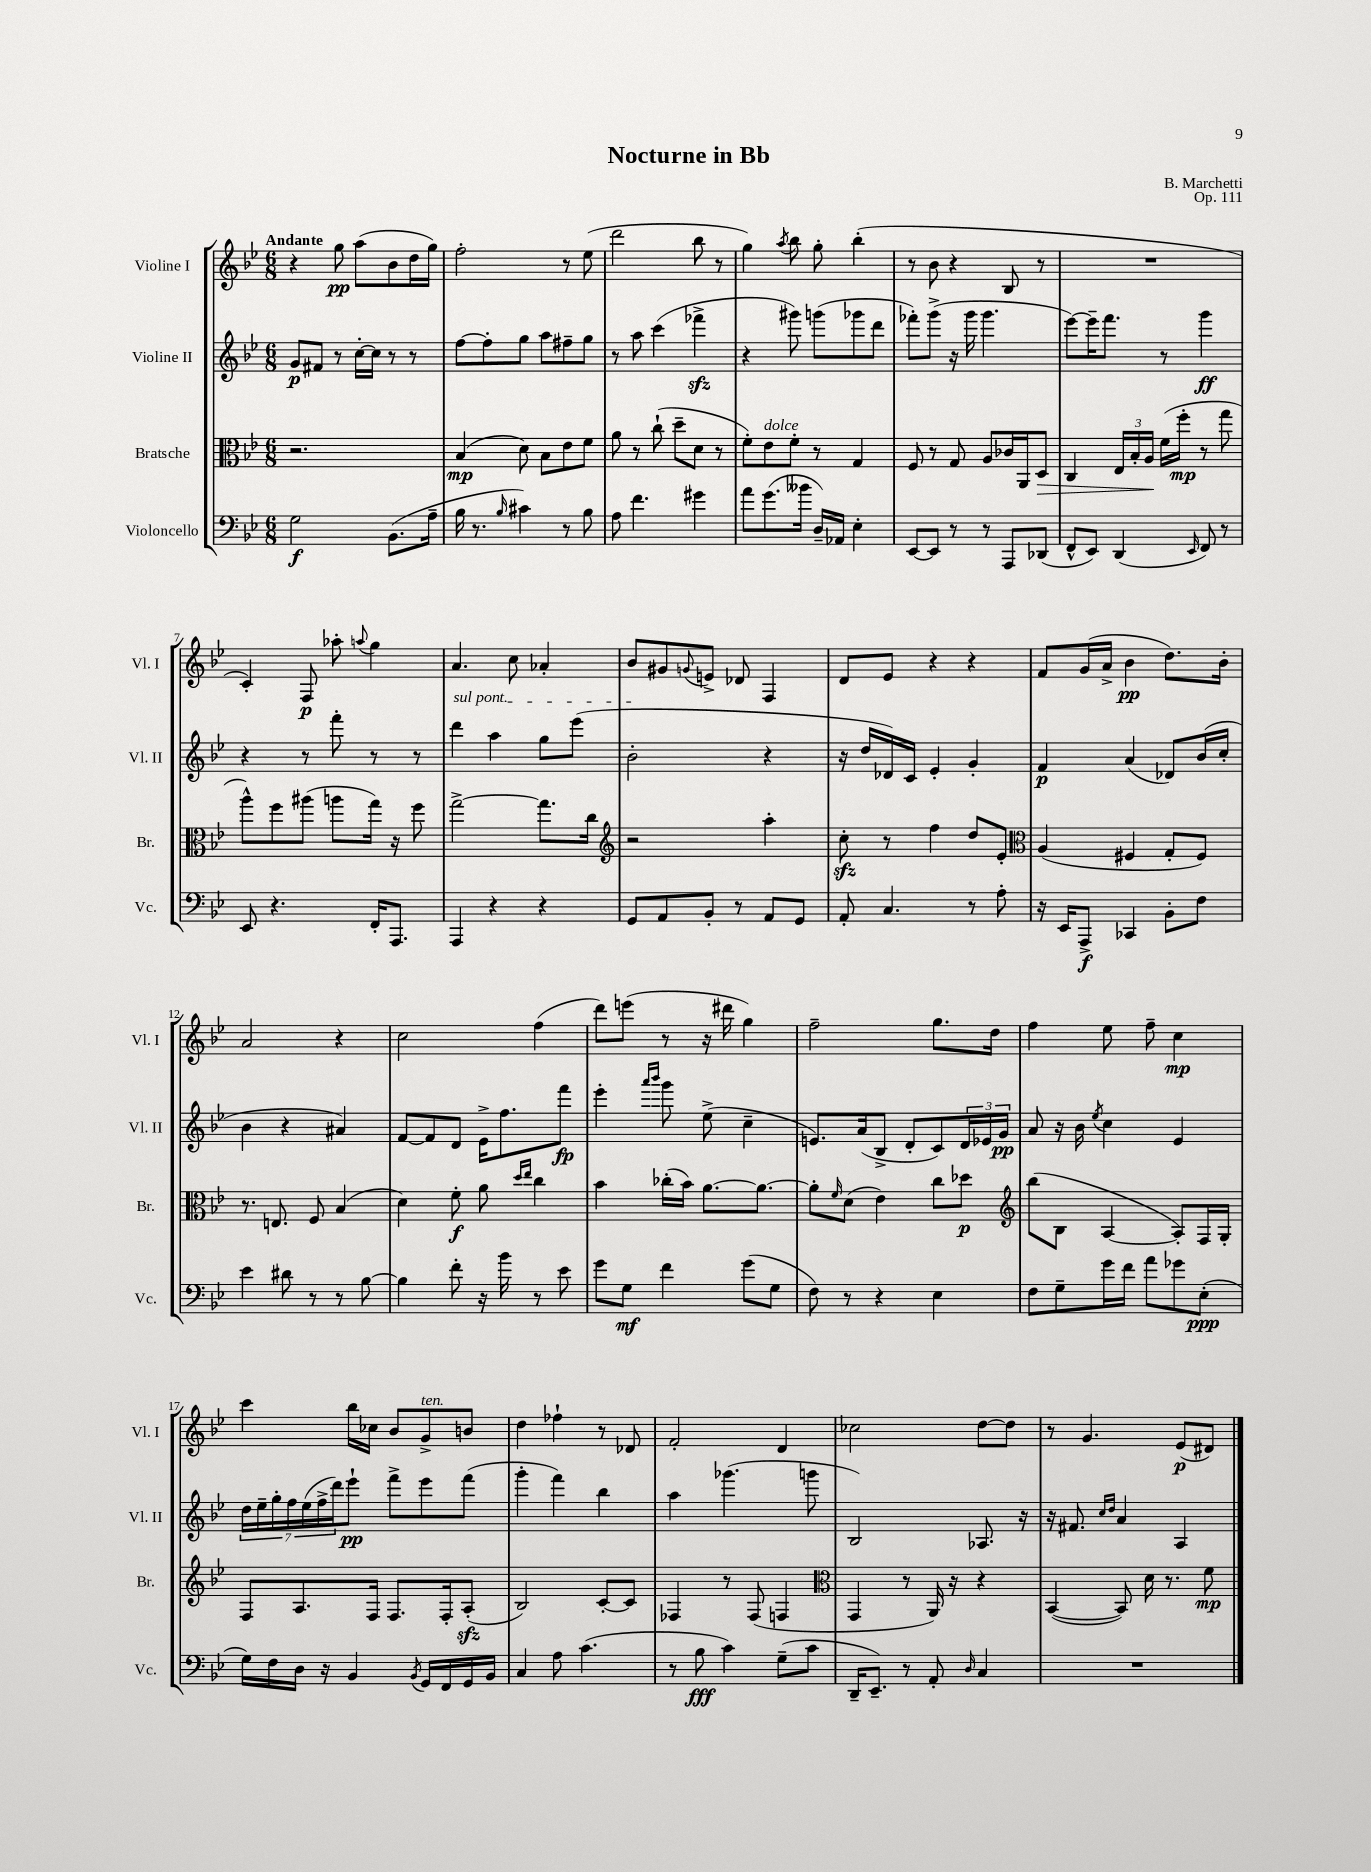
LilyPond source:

\header { title = "Nocturne in Bb" composer = "B. Marchetti" opus = "Op. 111" }
<<
\new StaffGroup <<
\new Staff = "s0" \with { instrumentName = "Violine I" shortInstrumentName = "Vl. I" } {
    \clef treble \key bes \major \numericTimeSignature \time 6/8 \tempo "Andante"
    r4 g''8\pp a''8( bes'8 d''16 g''16) |
    f''2-. r8 ees''8( |
    d'''2 bes''8 r8 |
    g''4) \acciaccatura { a''8 } bes''8 g''8-. bes''4-.( |
    r8 bes'8 r4 bes8 r8 |
    R2. |
    c'4-.) f8\p aes''8-. \appoggiatura { a''8 } g''4 |
    a'4. c''8 aes'4-. |
    bes'8 gis'8 \appoggiatura { g'8 } e'8-> des'8 f4 |
    d'8 ees'8 r4 r4 |
    f'8 g'16( a'16-> bes'4\pp d''8.) bes'16-. |
    a'2 r4 |
    c''2 f''4( |
    d'''8) e'''8( r8 r16 dis'''16 g''4) |
    f''2-- g''8. d''16 |
    f''4 ees''8 f''8-- c''4\mp |
    c'''4 bes''16 ces''16 bes'8 g'8->^\markup { \italic "ten." } b'8 |
    d''4 fes''4-! r8 des'8 |
    f'2-. d'4 |
    ces''2 d''8~ d''8 |
    r8 g'4. ees'8\p( dis'8) \bar "|." |
}
\new Staff = "s1" \with { instrumentName = "Violine II" shortInstrumentName = "Vl. II" } {
    \clef treble \key bes \major \numericTimeSignature \time 6/8
    g'8\p fis'8 r8 c''16~-. c''16 r8 r8 |
    f''8~ f''8-. g''8 a''8 fis''8-- g''8 |
    r8 a''8 c'''4( fes'''4->\sfz |
    r4 gis'''8) g'''8( ges'''8 d'''8 |
    fes'''8-.) g'''8->( r16 g'''16 g'''4. |
    ees'''8~) ees'''16-- f'''8. r8 g'''4\ff |
    r4 r8 f'''8-. r8 r8 |
    \once \override TextSpanner.bound-details.left.text = \markup { \italic "sul pont." } d'''4\startTextSpan a''4 g''8 ees'''8( |
    bes'2-.\stopTextSpan r4 |
    r16 d''16 des'16) c'16 ees'4-. g'4-. |
    f'4\p a'4( des'8) bes'16( c''16-. |
    bes'4 r4 ais'4) |
    f'8~ f'8 d'8 ees'16-> f''8. f'''8\fp |
    ees'''4-. \grace { a'''16 bes'''16 } g'''8 ees''8->( c''4-- |
    e'8.) a'16( bes8-> d'8-. c'8) \tuplet 3/2 { d'16 ees'16 g'16\pp } |
    a'8 r16 bes'16 \acciaccatura { ees''8 } c''4 ees'4 |
    \tuplet 7/4 { d''16 ees''16-- g''16-. f''16 ees''16( f''16-> d'''16) } ees'''8-!\pp f'''8-> ees'''8 f'''8( |
    g'''4-. f'''4) bes''4 |
    a''4 ges'''4.( g'''8 |
    bes2) aes8. r16 |
    r16 fis'8. \grace { c''16 d''16 } a'4 a4 \bar "|." |
}
\new Staff = "s2" \with { instrumentName = "Bratsche" shortInstrumentName = "Br." } {
    \clef alto \key bes \major \numericTimeSignature \time 6/8
    r2. |
    bes4\mp( d'8) bes8 ees'8 f'8 |
    a'8 r8 c''8-!( d''8-- d'8 r8 |
    f'8-.) ees'8^\markup { \italic "dolce" } f'8-. r8 g4 |
    f8 r8 g8 a8 ces'16 a,16 d8\> |
    c4 \tuplet 3/2 { ees16 bes16-. a16\! } f'16( f''16-.\mp r8 g''8 |
    a''8-^) f''8 ais''8( a''8 g''16) r16 f''8 |
    g''2~-> g''8. c''16 |
    \clef treble r2 a''4-. |
    c''8-.\sfz r8 f''4 d''8 ees'8-. |
    \clef alto a4( fis4 g8-. fis8) |
    r8. e8. f8 bes4( |
    d'4) f'8-.\f a'8 \grace { d''16 ees''16 } c''4 |
    bes'4 ces''16-.( bes'16) a'8.~ a'8.~ |
    a'8-. \grace { f'16 } d'8( ees'4) c''8 des''8\p |
    \clef treble bes''8( bes8 a4~ a8-.) f16 g16-. |
    f8 a8. f16 f8. f16-. a8-.\sfz( |
    bes2) c'8~-. c'8 |
    fes4 r8 fes8( f4 |
    \clef alto g,4 r8 a,16) r16 r4 |
    bes,4~( bes,8) d'16 r8. f'8\mp \bar "|." |
}
\new Staff = "s3" \with { instrumentName = "Violoncello" shortInstrumentName = "Vc." } {
    \clef bass \key bes \major \numericTimeSignature \time 6/8
    g2\f bes,8.( a16-- |
    bes16 r8. \grace { bes16 } cis'4) r8 bes8 |
    a8 f'4. gis'4 |
    a'8 g'8.( beses'16 d16--) aes,16 ees4-. |
    ees,8~ ees,8 r8 r8 a,,8 des,8( |
    f,8-^ ees,8) d,4( \grace { ees,16 } f,8) r8 |
    ees,8 r4. f,16-. a,,8. |
    a,,4 r4 r4 |
    g,8 a,8 bes,8-. r8 a,8 g,8 |
    a,8-. c4. r8 a8-. |
    r16 ees,16 a,,8->\f ces,4 bes,8-. f8 |
    ees'4 dis'8 r8 r8 bes8~ |
    bes4 f'8-. r16 bes'16 r8 ees'8 |
    g'8 g8\mf f'4 g'8( g8 |
    f8) r8 r4 ees4 |
    f8 g8-- g'16 f'16 a'8 ges'8 ees8-.\ppp( |
    g16) f16 d16 r16 bes,4 \acciaccatura { bes,8 } g,16 f,16 g,16 bes,16 |
    c4 a8 c'4.( |
    r8 bes8\fff c'4) g8--( c'8 |
    d,16-- ees,8.--) r8 a,8-. \grace { d16 } c4 |
    R2. \bar "|." |
}
>>
>>
